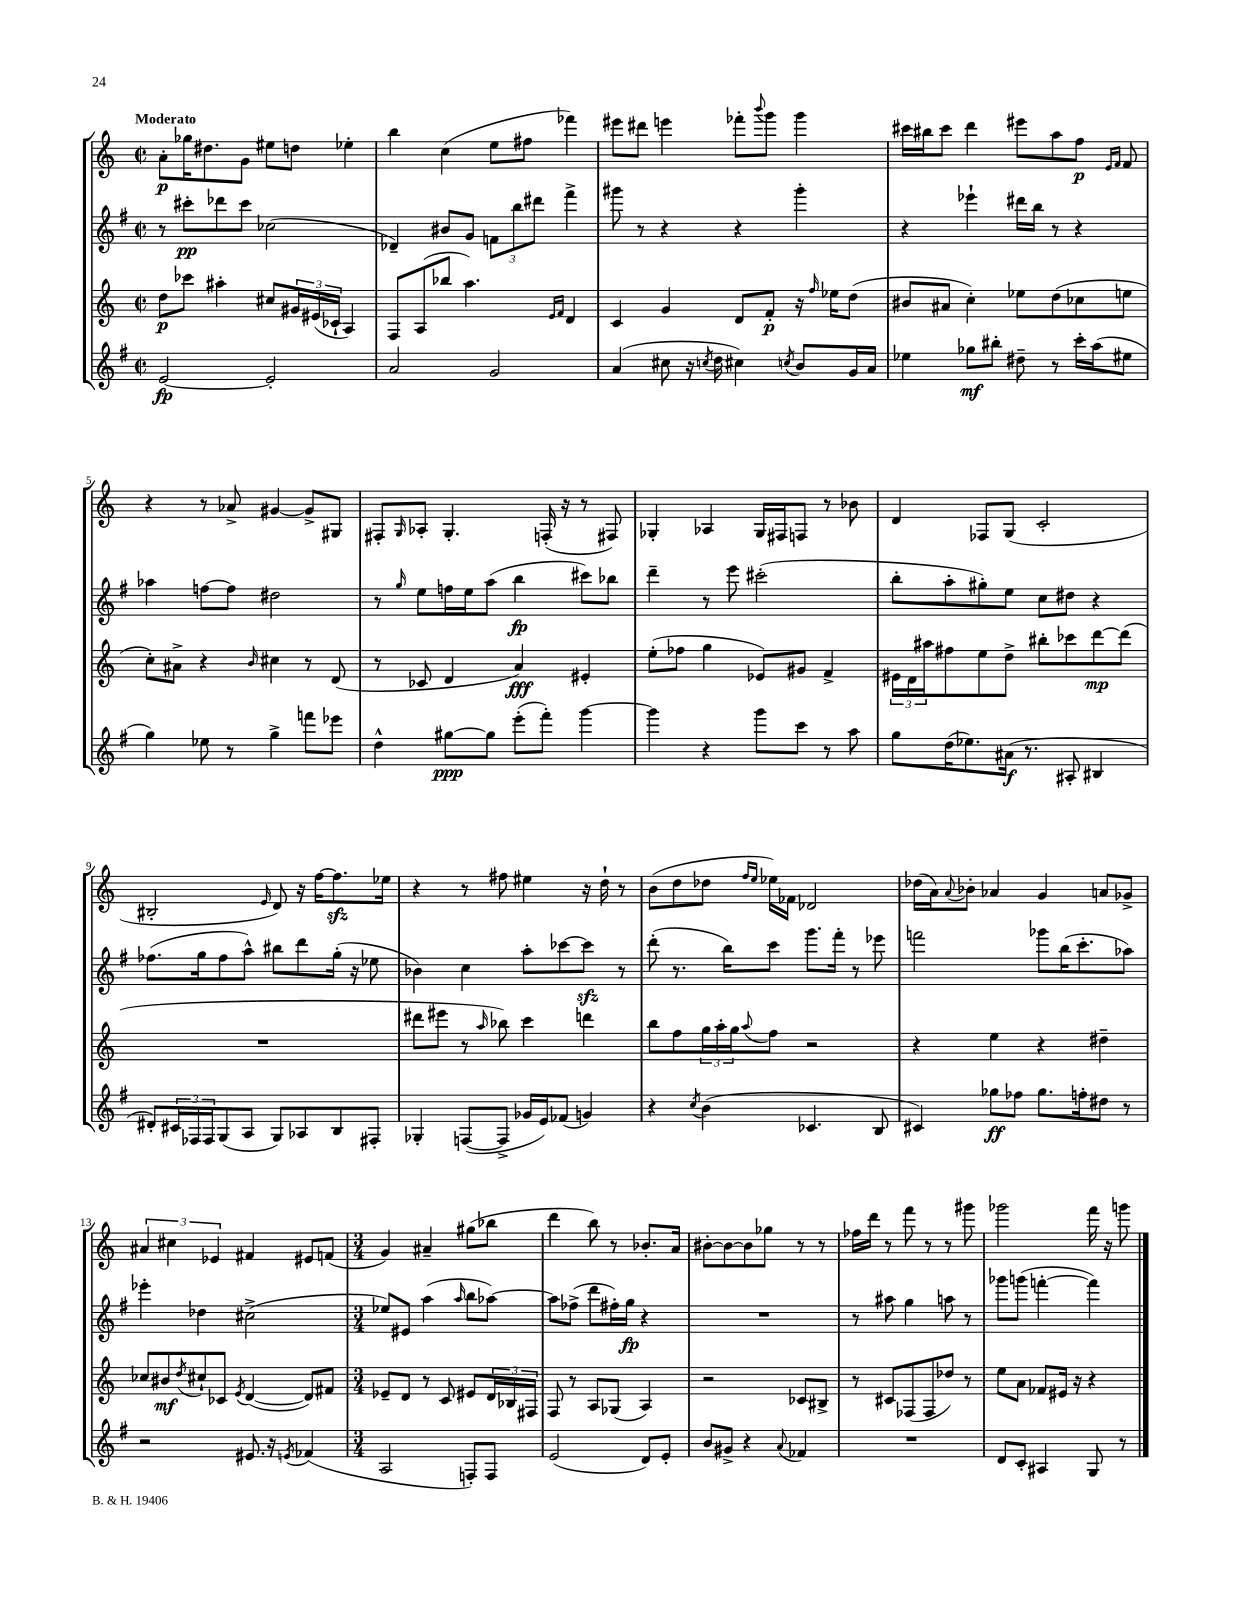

**kern	**kern	**kern	**kern
*staff4	*staff3	*staff2	*staff1
*clefG2	*clefG2	*clefG2	*clefG2
*k[f#]	*k[]	*k[f#]	*k[]
*M2/2	*M2/2	*M2/2	*M2/2
*met(c|)	*met(c|)	*met(c|)	*met(c|)
[2e/	8dd\L	8r	8a'\L
.	8ccc-\J	8ccc#'\L	16gg-\K
.	.	.	8.dd#\
.	4aa#'\	8ddd-\	.
.	.	8ccc#\J	8g\J
2e'/]	8cc#/L	(2cc-\	8ee#\L
.	24g#/L	.	8dd\J
.	(24e#/	.	.
.	24c-`/JJ	.	.
.	4A/)	.	4ee-'\
=	=	=	=
2a/	8F/L	4d-~/)	4bb\
.	(8A/	.	.
.	8bb-/J	8b#/L	(4cc\
.	4.aa\)	8g/J	.
2g/	.	12f\L	8ee\L
.	.	12bb\	.
.	.	.	8ff#\J
.	.	12ddd#\J	.
.	16qqe/LL	.	.
.	16qqf/JJ	.	.
.	4d/	4fff#^\	4fff-\)
=	=	=	=
(4a/	4c/	8ggg#\	8eee#\L
.	.	8r	8ddd#\J
8cc#\	4g/	4r	4eee\
16r	.	.	.
8qcc/	.	.	.
16dd\	.	.	.
4cc#\)	8d/L	4r	8fff-'\L
.	.	.	8qqbbb/
.	8f'/J	.	8ggg\J
8qcc/	.	.	.
8b/L	16r	4ggg#'\	4ggg\
.	16qqff/	.	.
.	16ee-\LK	.	.
16g/L	(8dd\J	.	.
16a/JJ	.	.	.
=	=	=	=
4ee-\	8b#/L	4r	16ccc#\LL
.	.	.	16bb#\J
.	8a#/J	.	8ccc#\J
8gg-\L	4cc'\)	4eee-`\	4ddd\
8bb#'\J	.	.	.
8dd#~\	8ee-\L	16ddd#\LL	8eee#\L
.	.	16bb\JJ	.
8r	(8dd\	8r	8aa\
16ccc'\LL	8cc-\	4r	8ff\J
(16aa\J	.	.	.
.	.	.	16qqe/LL
.	.	.	16qqf/JJ
8ee#\J	8ee\J	.	8f/
=	=	=	=
4gg\)	8cc'\L)	4aa-\	4r
.	8a#^\J	.	.
8ee-\	4r	[8ff\L	8r
8r	.	8ff\]J	8a-^/
.	16qqb/	.	.
4gg^\	4cc#\	2dd#\	[4g#/
8fff\L	8r	.	8g#^/]L
8eee-\J	(8d/	.	8G#/J
=	=	=	=
4dd^^\	8r	8r	8F#'/L
.	.	16qqgg/	16qqG/
.	8c-/	8ee\L	8A-'/J
[8gg#\L	4d/	16ff\L	4.G'/
.	.	16ee\J	.
8gg#\]J	.	(8aa\J	.
(8eee'\L	4a/)	4bb\	.
8fff#'\J)	.	.	(16F'/
.	.	.	16r
[4ggg\	4e#'/	8ccc#\L)	8r
.	.	8bb-\J	8F#/)
=	=	=	=
4ggg\]	(8ee'\L	4ddd~\	4G-'/
.	8ff-\J	.	.
4r	4gg\	8r	4A-/
.	.	8eee\	.
8ggg\L	8e-/L)	(2ccc#'\	16G-/LL
.	.	.	16F#/J
8ccc\J	8g#/J	.	8F/J
8r	4f^/	.	8r
8aa\	.	.	8b-\
=	=	=	=
8gg\L	24e#\LL	8bb'\L	4d/
.	24d\	.	.
.	24aa#\J	.	.
(16dd\K	8ff#\	8aa'\	.
8.ee-\)	.	.	.
.	8ee\	8gg#'\)	8F-/L
(16a#\Jk	8dd^\J	8ee\J	(8G/J
8.r	.	.	.
.	8bb#'\L	8cc\L	2c'/
8A#'/	8ccc-\	8dd#\J	.
4B#/	[8ddd\	4r	.
.	(8ddd\]J	.	.
=	=	=	=
8d#'/L)	1r	(8.ff-\L	2B#'/
24c#/L	.	.	.
24F-/	.	.	.
.	.	16gg\k	.
24F-/J	.	.	.
(8G/	.	8ff-\	.
8A/J	.	8aa^^\J)	.
.	.	.	16qqe/
8G/L)	.	8bb#\L	8d/)
8A-/	.	8ddd\	16r
.	.	.	[16ff\LK
8B/	.	(16gg'\Jk	8.ff\]
.	.	16r	.
8F#'/J	.	8ee-\	.
.	.	.	16ee-\Jk
=	=	=	=
4G-'/	8ddd#\L	4b-\)	4r
.	8eee#\J	.	.
([8F/L	8r	4cc\	8r
.	16qqaa/	.	.
8F^/]J	8bb-\)	.	8ff#\
16g-/LL	4ccc\	8aa'\L	4ee#\
16e/J)	.	.	.
(8f-/J	.	[8ccc-\	.
4g/)	4ddd\	8ccc-\]J	16r
.	.	.	16dd`\
.	.	8r	8r
=	=	=	=
4r	8bb\L	(8ddd'\	(8b\L
.	8ff\	8.r	8dd\
8qcc/	.	.	.
(4b\	24gg\L	.	8dd-\J
.	24aa'\	.	.
.	.	16bb\LK)	.
.	24gg\J	.	.
.	.	.	16qqff/LL
.	8qqaa/	.	16qqee/JJ
.	8ff\J	8ccc\J	16ee-\LL)
.	.	.	16f-\JJ
4.c-/	2r	8.ggg\L	2d-/
.	.	16fff#'\Jk	.
.	.	8r	.
8B/	.	8eee-\	.
=	=	=	=
4c#/)	4r	2fff\	(16dd-\LL
.	.	.	16a\J)
.	.	.	8qqa/
.	.	.	8b-'\J
8gg-\L	4ee\	.	4a-/
8ff-\J	.	.	.
8.gg-\L	4r	8ggg-\L	4g/
.	.	(16bb\K	.
16ff'\k	.	8.ccc'\	.
8dd#\J	4dd#~\	.	8a/L
8r	.	8aa-\J)	8g-^/J
=	=	=	=
2r	8cc-/L	4eee-'\	6a#/
.	8b#/	.	.
.	.	.	6cc#\
.	8qdd/	.	.
.	8cc#`/	4dd-\	.
.	.	.	6e-/
.	8c-/J	.	.
.	8qe/	.	.
8.e#/	([4d/	(2cc#^\	4f#/
16r	.	.	.
8qe/	.	.	.
(4f-/	8d/]L)	.	8e#/L
.	8f#/J	.	(8f/J
=	=	=	=
*M3/4	*M3/4	*M3/4	*M3/4
2A/	8e-~/L	8ee-/L)	4g/)
.	8d/J	8e#/J	.
.	8r	(4aa\	4a#~/
.	8c/	.	.
.	.	16qqaa/	.
8F'/L)	8e#/L	8bb\L	(8gg#\L
8F/J	24d/L	[8aa-\J)	8bb-\J
.	24B-/	.	.
.	24F#/JJ	.	.
=	=	=	=
(2e/	8F/	8aa-\]L	4ddd\
.	8r	(8ff-^\J	.
.	8A/L	8ddd\L	8bb\)
.	(8G-/J	16ff#'\L)	8r
.	.	16gg\JJ	.
8d/L)	4A/)	4r	8.b-'/L
8e'/J	.	.	.
.	.	.	16a/Jk
=	=	=	=
8b/L	2r	2.r	[8b#'\L
8g#^/J	.	.	8b#\_
4r	.	.	8b#\]
.	.	.	8gg-\J
8qqa/	.	.	.
4f-/	8c-/L	.	8r
.	8B#^/J	.	8r
=	=	=	=
2.r	8r	8r	16ff-\LL
.	.	.	16ddd\JJ
.	8c#/L	8aa#\	8r
.	(8F-/	4gg\	8fff\
.	8F-/	.	8r
.	8dd-/J)	8aa\	8r
.	8r	8r	8ggg#\
=	=	=	=
8d/L	8ee\L	8ggg-\L	2ggg-\
8c'/J	8a\J	(8ggg\J	.
4A#/	8f-/L	[4fff'\	.
.	16e#/Jk	.	.
.	16r	.	.
8G/	4r	4fff\])	16fff\
.	.	.	16r
8r	.	.	8ggg\
==	==	==	==
*-	*-	*-	*-
